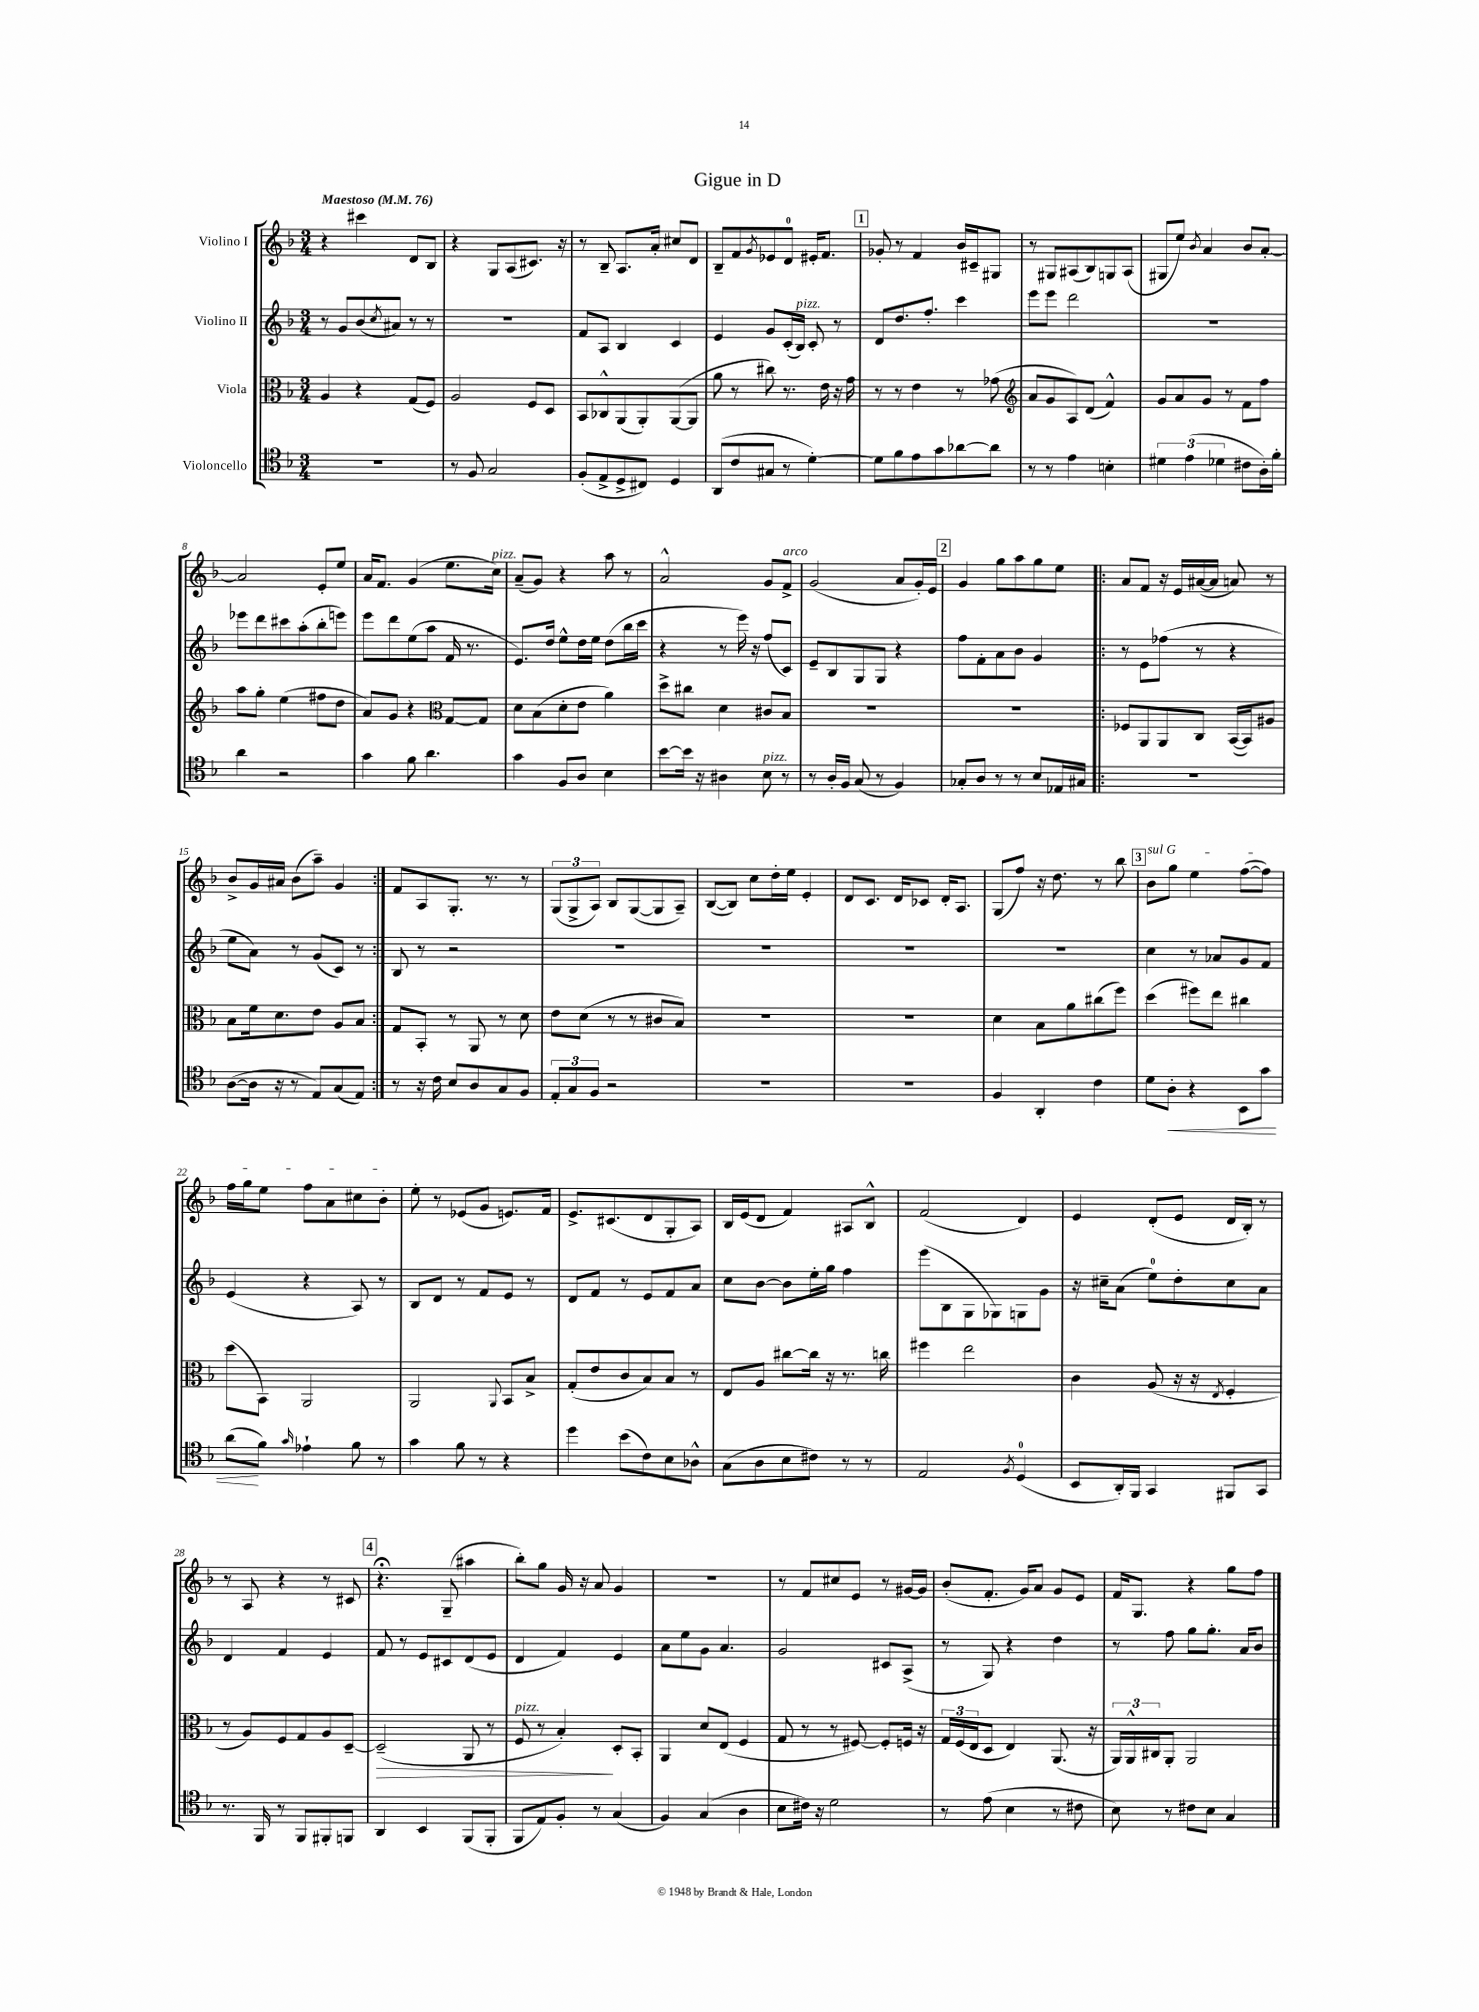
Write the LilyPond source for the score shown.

\header { title = "Gigue in D" }
<<
\new StaffGroup <<
\new Staff = "s0" \with { instrumentName = "Violino I" } {
    \clef treble \key f \major \numericTimeSignature \time 3/4 \tempo "Maestoso" 4 = 76
    r4 cis'''4 d'8 bes8 |
    r4 g8 a8( cis'8.) r16 |
    r8 bes8-- a8. a'16-. cis''8 d'8 |
    bes8-- f'8 \acciaccatura { g'8 } ees'8 d'8-0 eis'16-. f'8. |
    \mark \markup { \box "1" } ges'8-. r8 f'4 bes'16 cis'16-- gis8 |
    r8 gis8 ais8( bes8) g8 ais8( |
    gis8 e''8) \acciaccatura { bes'8 } a'4 bes'8 a'8~-. |
    a'2 e'8-. e''8 |
    a'16 f'8. g'4( e''8. c''16^\markup { \italic "pizz." }) |
    a'8--( g'8) r4 a''8 r8 |
    a'2-^ g'8 f'8->^\markup { \italic "arco" } |
    g'2( a'8 g'16-.) e'16 |
    \mark \markup { \box "2" } g'4 g''8 a''8 g''8 e''8 |
    \repeat volta 2 { a'8 f'8 r16 e'16 ais'16~( ais'16 a'8) r8 |
    bes'8-> g'16 ais'16 bes'8( a''8--) g'4 | }
    f'8 a8 g8.-. r8. r8 |
    \tuplet 3/2 { g8( g8-> a8) } bes8 g8~( g8 a8--) |
    bes8~( bes8) c''8 d''16-. e''16 e'4-. |
    d'8 c'8. d'16 ces'8 d'16-. a8. |
    g8( f''8) r16 d''8. r8 bes''8 |
    \mark \markup { \box "3" } \once \override TextSpanner.bound-details.left.text = \markup { \italic "sul G" } bes'8\startTextSpan g''8 e''4 f''8~( f''8) |
    f''16 g''16 e''8 f''8 a'8 cis''8 bes'8-.\stopTextSpan |
    e''8-. r8 ees'8( g'8 e'8.) f'16 |
    e'8.-> cis'8.( d'8 g8-. a8) |
    bes16 e'16( d'8 f'4) ais8 bes8-^ |
    f'2( d'4) |
    e'4 d'8-.( e'8 d'16 bes16-.) r8 |
    r8 a8 r4 r8 cis'8 |
    \mark \markup { \box "4" } r4.\fermata g8--( ais''4 |
    bes''8-.) g''8 g'16 r16 a'8 g'4 |
    R2. |
    r8 f'8 cis''8 e'8 r8 gis'16~ gis'16 |
    bes'8-.( f'8.-. g'16) a'8 g'8 e'8 |
    f'16 g8. r4 g''8 f''8 \bar "|." |
}
\new Staff = "s1" \with { instrumentName = "Violino II" } {
    \clef treble \key f \major \numericTimeSignature \time 3/4
    r8 g'8 bes'8( \acciaccatura { c''8 } ais'8) r8 r8 |
    R2. |
    f'8 a8 bes4 c'4 |
    e'4 g'8 c'16-.( bes16^\markup { \italic "pizz." }) c'8-. r8 |
    \mark \markup { \box "1" } d'8 d''8. f''8.-. c'''4 |
    e'''8 e'''8 d'''2 |
    R2. |
    ees'''8 d'''8 cis'''8 a''8-.( bes''8-. e'''8) |
    e'''8 d'''8 e''8( a''8 f'16 r8. |
    e'8.) d''16 e''8-^ d''16 e''16 d''8( bes''16 c'''16 |
    r4 r8 e'''16) r16 f''8( c'8) |
    e'8-- bes8 g8 g8 r4 |
    \mark \markup { \box "2" } f''8 f'8-. a'8 bes'8 g'4 |
    \repeat volta 2 { r8 e'8 fes''8( r8 r4 |
    e''8 a'8) r8 g'8( c'8) r8 | }
    bes8 r8 r2 |
    R2. |
    R2. |
    R2. |
    R2. |
    \mark \markup { \box "3" } c''4 r8 aes'8 g'8 f'8 |
    e'4( r4 a8) r8 |
    bes8 d'8 r8 f'8 e'8 r8 |
    d'8 f'8 r8 e'8 f'8 a'8 |
    c''8 bes'8~ bes'8 e''16-. g''16 f''4 |
    e'''8( bes8 g8 ges8) g8 g'8 |
    r16 cis''16-- a'8( e''8-0) d''8-. cis''8 a'8 |
    d'4 f'4 e'4 |
    \mark \markup { \box "4" } f'8 r8 e'8 cis'8 d'8( e'8 |
    d'4 f'4) e'4 |
    a'8 e''8 g'8 a'4. |
    g'2 cis'8 a8->( |
    r8 g8) r4 d''4 |
    r8 f''8 g''8 g''8.-. a'16 bes'8 \bar "|." |
}
\new Staff = "s2" \with { instrumentName = "Viola" } {
    \clef alto \key f \major \numericTimeSignature \time 3/4
    a4 r4 g8( f8) |
    a2 f8 d8 |
    bes,8 ces8-^ a,8( a,8-.) a,8~( a,8 |
    a'8 r8 cis''8) r8. e'16 r16 g'16 |
    \mark \markup { \box "1" } r8 r8 e'4 r8 ges'8( |
    \clef treble a'8 g'8 a8) d'8( f'4-^) |
    g'8 a'8 g'8 r8 f'8 f''8 |
    a''8 g''8-. e''4( fis''8 d''8 |
    a'8) g'8 r4 \clef alto g8~ g8 |
    d'8 bes8( d'8-. e'8 a'4) |
    d''8-> cis''8 d'4 cis'8 bes8 |
    R2. |
    \mark \markup { \box "2" } R2. |
    \repeat volta 2 { fes8 a,8 a,8 c8 bes,16~( bes,16) ais8 |
    bes8 f'16 d'8. e'8 a8 bes8 | }
    g8 bes,8-. r8 a,8 r8 d'8 |
    e'8 d'8( r8 r8 cis'8 bes8) |
    R2. |
    R2. |
    d'4 bes8 a'8 cis''8( f''8) |
    \mark \markup { \box "3" } d''4( fis''8) e''8 cis''4 |
    d''8( bes,8) a,2 |
    a,2 \appoggiatura { a,8 } bes,8 bes8-> |
    g8-.( e'8 c'8 bes8) bes8 r8 |
    e8 a8 cis''8~ cis''16 r16 r8. c''16 |
    fis''4 e''2 |
    c'4 a8( r16 r16 \acciaccatura { e8 } f4-. |
    r8 a8) f8 g8 a8 d8~-- |
    \mark \markup { \box "4" } d2--\>( a,8 r8 |
    f8^\markup { \italic "pizz." } r8 bes4-.\!) d8-. bes,8-. |
    a,4 d'8 e8( f4 |
    g8 r8 r8 fis8~) fis8-. f16 r16 |
    \tuplet 3/2 { g16 f16( e16 } d8 e4) a,8.( r16 |
    \tuplet 3/2 { a,16) a,16-^ cis16 } a,8-. a,2 \bar "|." |
}
\new Staff = "s3" \with { instrumentName = "Violoncello" } {
    \clef tenor \key f \major \numericTimeSignature \time 3/4
    R2. |
    r8 f8 g2 |
    f8-.( e8-> d8-> cis8) d4 |
    a,8( c'8 gis8 r8 d'4~-.) |
    \mark \markup { \box "1" } d'8 f'8 e'8 g'8 aes'8~ aes'8 |
    r8 r8 e'4 b4-. |
    \tuplet 3/2 { dis'4 e'4( des'4 } cis'8 a16-.) f'16-. |
    a'4 r2 |
    g'4 f'8 a'4. |
    g'4 f8 a8 bes4 |
    bes'8~ bes'16 r16 ais4 bes8^\markup { \italic "pizz." } r8 |
    r8 a16-. f16 g8( r8 f4) |
    \mark \markup { \box "2" } ges8-. a8 r8 r8 bes8 ees16 gis16 |
    \repeat volta 2 { R2. |
    a8~( a16 r16 r8 e8) g8( e8) | }
    r8 r16 c'16 bes8 a8 g8 f8 |
    \tuplet 3/2 { e8-. g8 f8 } r2 |
    R2. |
    R2. |
    f4 a,4-. c'4 |
    \mark \markup { \box "3" } d'8 a8-.\< r4 bes,8 g'8 |
    a'8\!( f'8) \grace { g'16 } ees'4-! f'8 r8 |
    g'4 f'8 r8 r4 |
    d''4 bes'8( c'8) bes8 aes8-^ |
    g8( a8 bes8 cis'8) r8 r8 |
    e2 \acciaccatura { f8 } d4-0( |
    bes,8 a,16-.) f,16 g,4 fis,8 g,8 |
    r8. f,16 r8 f,8 fis,8-. f,8 |
    \mark \markup { \box "4" } a,4 bes,4 f,8( f,8-. |
    f,8 e8) f8-. r8 g4( |
    f4) g4( a4 |
    bes8 cis'16) r16 d'2 |
    r8 e'8( bes4 r8 cis'8 |
    bes8) r8 cis'8 bes8 g4 \bar "|." |
}
>>
>>
